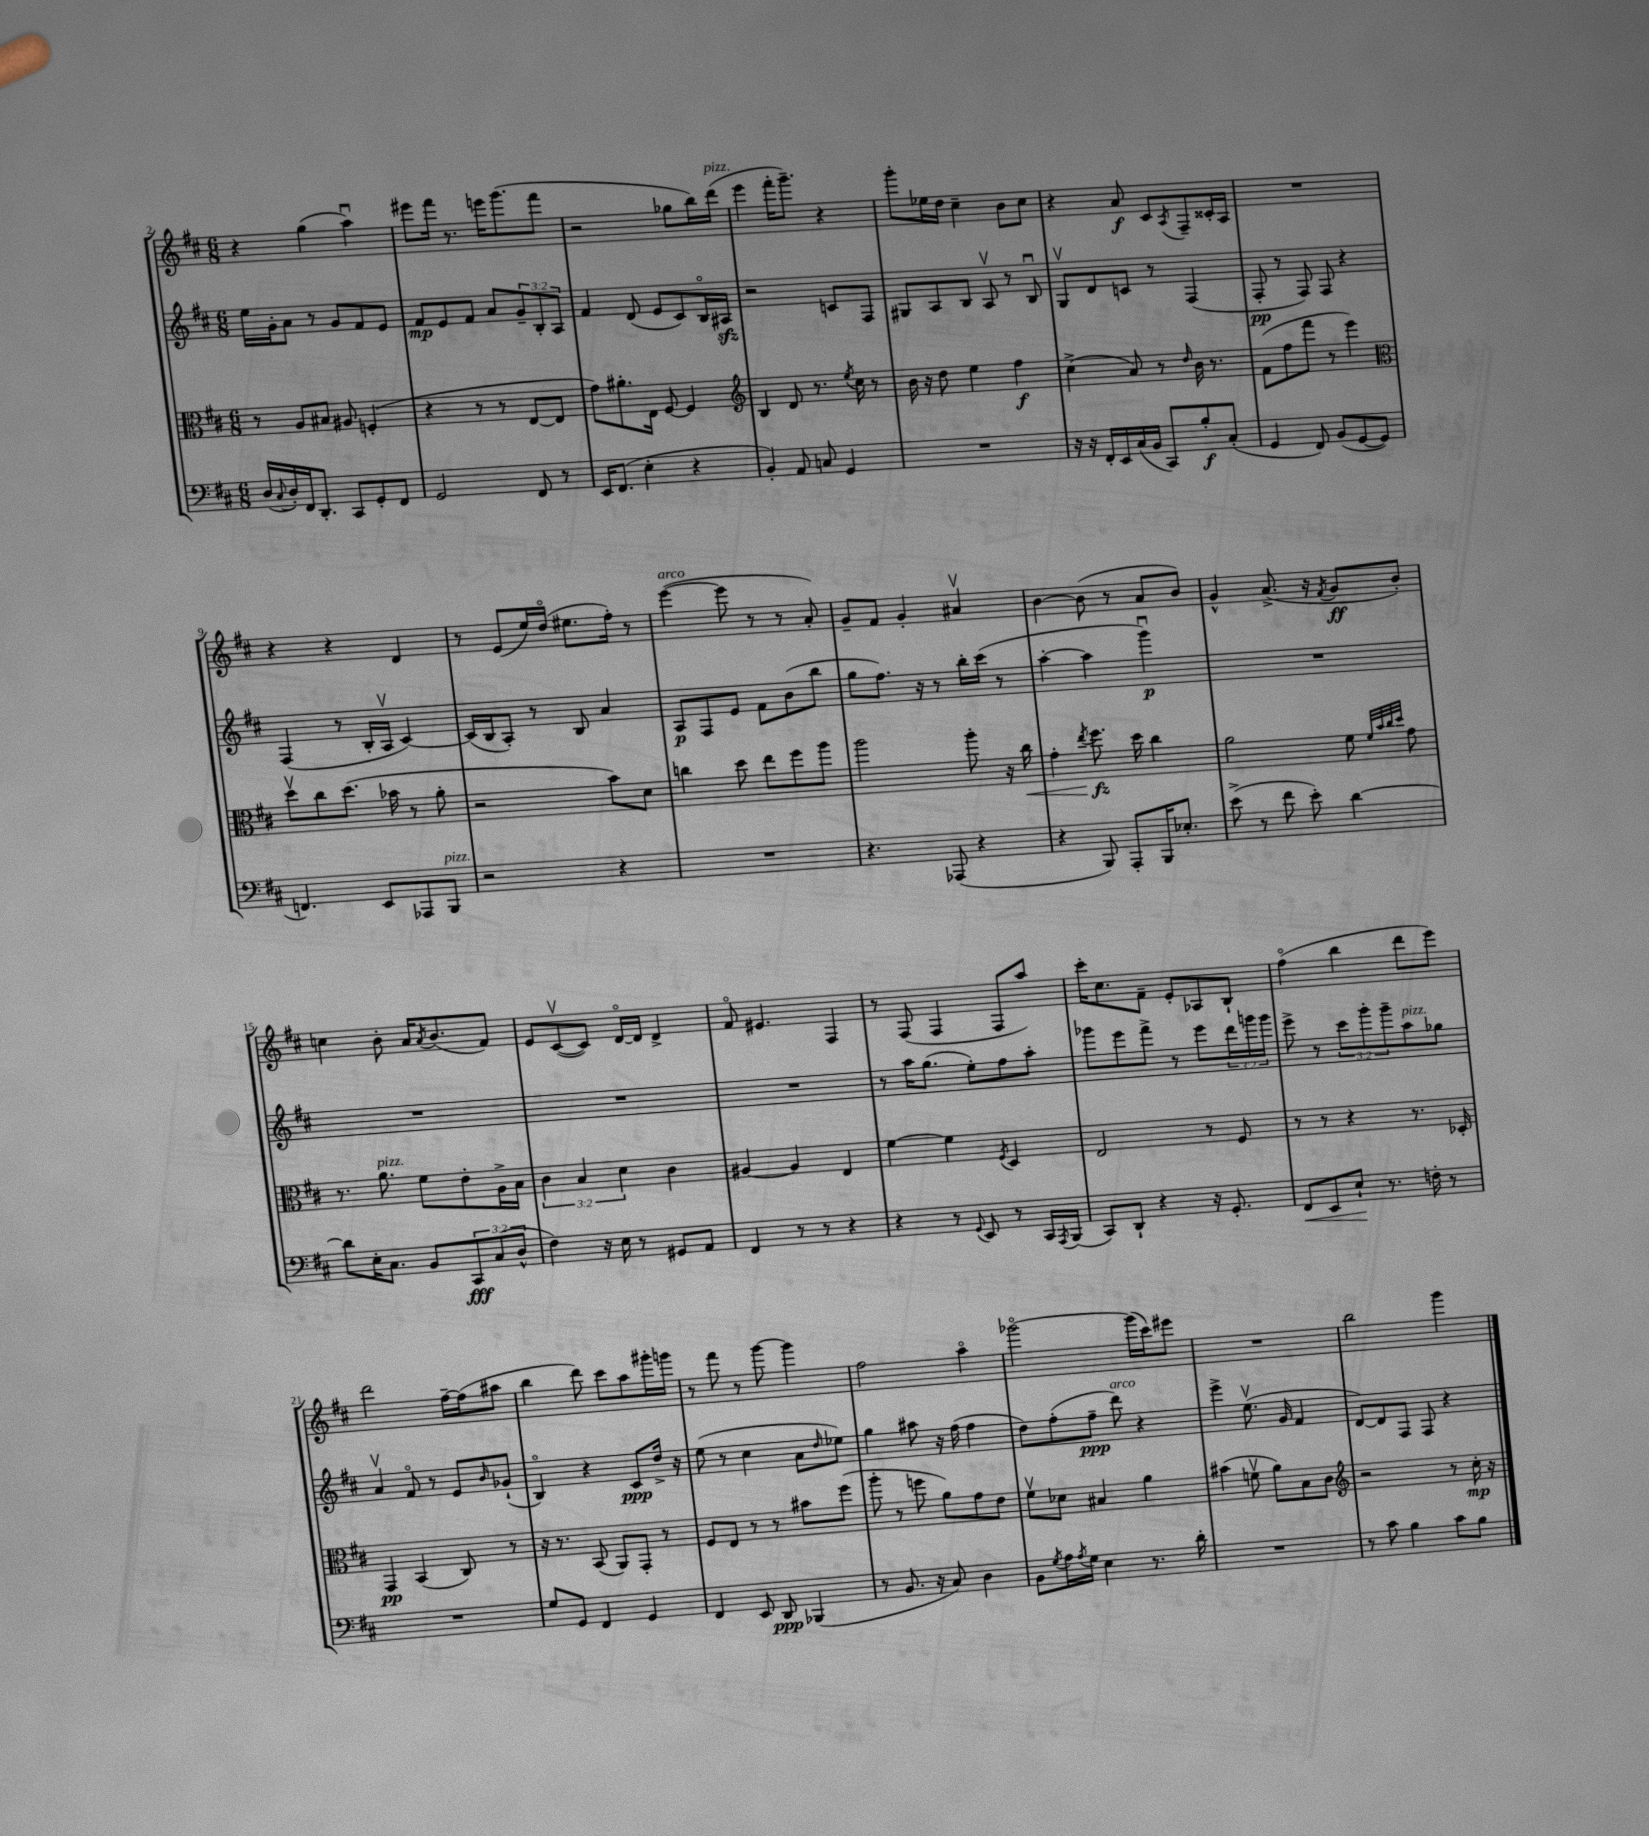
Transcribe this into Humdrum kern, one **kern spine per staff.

**kern	**dynam	**kern	**dynam	**kern	**dynam	**kern	**dynam
*part4	*part4	*part3	*part3	*part2	*part2	*part1	*part1
*staff4	*staff4	*staff3	*staff3	*staff2	*staff2	*staff1	*staff1
*clefF4	*	*clefC3	*	*clefG2	*	*clefG2	*
*k[f#c#]	*	*k[f#c#]	*	*k[f#c#]	*	*k[f#c#]	*
*M6/8	*	*M6/8	*	*M6/8	*	*M6/8	*
=2	=2	=2	=2	=2	=2	=2	=2
(16D/LL	.	8r	.	16ee\LL	.	4r	.
8qqC#/	.	.	.	.	.	.	.
16D'/)	.	.	.	16g'\J	.	.	.
16FF#/J	.	8A/L	.	8a\J	.	.	.
8.DD'/J	.	.	.	.	.	.	.
.	.	8B#X/J	.	8r	.	(4gg\	.
8CC#/L	.	8A#X/	.	8g/L	.	.	.
8GG'/	.	(4Fn'/	.	8f#/	.	4aau\)	.
8FF#/J	.	.	.	8e/J	.	.	.
=3	=3	=3	=3	=3	=3	=3	=3
2GG/	.	4r	.	8f#/L	mp	8eee#X\L	.
.	.	.	.	8e/	.	16fff#\Jk	.
.	.	.	.	.	.	8.r	.
.	.	8r	.	8f#/J	.	.	.
.	.	8r	.	8a/L	.	16eeen\KL	.
.	.	.	.	.	.	(8.ggg\	.
8FF#/	.	[8E/L	.	12g~/	.	.	.
.	.	.	.	12B'/	.	.	.
8r	.	8E/J]	.	.	.	8fff#\J	.
.	.	.	.	12A/J	.	.	.
=4	=4	=4	=4	=4	=4	=4	=4
16EE/KL	.	8g\L)	.	4f#/	.	2r	.
(8.FF#/J	.	.	.	.	.	.	.
.	.	8.a#X'\	.	.	.	.	.
4E'\	.	.	.	(8d/	.	.	.
.	.	16E\Jk	.	.	.	.	.
.	.	[8F#/	.	8e/L	.	.	.
4r	.	4F#/]	.	8c#/)	.	8gg-X\L	.
.	.	.	.	16B/L	.	16bb\L)	.
!	!	!	!	!	!	!LO:TX:a:i:t=pizz.	!
.	.	.	.	16A#Xzz/JJ	.	(16ddd\JJ	.
=5	=5	=5	=5	=5	=5	=5	=5
*	*	*clefG2	*	*	*	*	*
4BB'/)	.	4B/	.	2r	.	4eee\	.
8AA/	.	8d/	.	.	.	16fff#'\KL	.
.	.	.	.	.	.	8.ggg~\J)	.
8Cn/	.	8.r	.	.	.	.	.
4GG/	.	.	.	8cn/L	.	4r	.
.	.	8qee/	.	.	.	.	.
.	.	16cc#\	.	.	.	.	.
.	.	8r	.	8F#/J	.	.	.
=6	=6	=6	=6	=6	=6	=6	=6
2.r	.	16b\	.	8G#X/L	.	8ggg'\L	.
.	.	16r	.	.	.	.	.
.	.	8dd\	.	8A/	.	16ee-X\L	.
.	.	.	.	.	.	16dd\JJ	.
.	.	4ee\	.	8B/J	.	4cc#~\	.
.	.	.	.	8Av/	.	.	.
.	.	4ff#\	f	8r	.	8b\L	.
.	.	.	.	8Bu/	.	8cc#\J	.
=7	=7	=7	=7	=7	=7	=7	=7
16r	.	(4cc#^\	.	8Gv/L	.	4r	.
16r	.	.	.	.	.	.	.
16FF#'/LL	.	.	.	8d/	.	.	.
16EE/	.	.	.	.	.	.	.
(16C#/	.	8a/)	.	8cn/J	.	8a/	f
16BB/JJ	.	.	.	.	.	.	.
8CC#/L)	.	8r	.	8r	.	8c#/L	.
.	.	16qqdd/	.	.	.	8qA/	.
8B'/	f	16b\	.	(4F#/	.	8F#~/	.
.	.	8.r	.	.	.	.	.
(8C#'/J	.	.	.	.	.	16c##X'/L	.
.	.	.	.	.	.	16A/JJ	.
=8	=8	=8	=8	=8	=8	=8	=8
4GG/	.	(8f#\L	.	8F#'/	pp	2.r	.
.	.	8ff#\	.	8r	.	.	.
8FF#/)	.	8fff#\J	.	8F#/)	.	.	.
(8BB/L	.	8r	.	8F#/	.	.	.
[8GG/	.	4eee\)	.	4r	.	.	.
8GG/J]	.	.	.	.	.	.	.
!!LO:LB:g=z
=9	=9	=9	=9	=9	=9	=9	=9
*	*	*clefC3	*	*	*	*	*
4.FFn/)	.	8ddv\L	.	(4F#/	.	4r	.
.	.	8cc#\	.	.	.	.	.
.	.	(8.dd\J	.	8r	.	4r	.
8EE/L	.	.	.	16B'/LL	.	.	.
.	.	16b-X\	.	16Av/JJ	.	.	.
8AAA-X/	.	8r	.	[4c#/)	.	4d/	.
!LO:TX:a:i:t=pizz.	!	!	!	!	!	!	!
8BBB/J	.	8a'\	.	.	.	.	.
=10	=10	=10	=10	=10	=10	=10	=10
2r	.	2r	.	(16c#/LL]	.	8r	.
.	.	.	.	16B/J	.	.	.
.	.	.	.	8A'/J)	.	(8e/L	.
.	.	.	.	8r	.	16ee/L)	.
.	.	.	.	.	.	(16dd/JJ	.
.	.	.	.	8B/	.	8.ee#X\L	.
4r	.	8b\L)	.	4a/	.	.	.
.	.	.	.	.	.	16ff#'\Jk)	.
.	.	8d\J	.	.	.	8r	.
=11	=11	=11	=11	=11	=11	=11	=11
!	!	!	!	!	!	!LO:TX:a:i:t=arco	!
2.r	.	4ccn\	.	8A/L	p	([4eee\	.
.	.	.	.	8F#/	.	.	.
.	.	8dd\	.	8e/J	.	8eee\]	.
.	.	8ee\L	.	8f#\L	.	8r	.
.	.	8ff#\	.	(8b\	.	8r	.
.	.	8aa\J	.	8bb\J	.	8a'/)	.
=12	=12	=12	=12	=12	=12	=12	=12
4.r	.	2aa\	.	8gg\L	.	8g~/L	.
.	.	.	.	8.ff#\J)	.	8f#/J	.
.	.	.	.	.	.	4g'/	.
.	.	.	.	16r	.	.	.
(8AAA-X/	.	.	.	8r	.	.	.
4r	.	8aa'\	.	16bb'\LL	.	4a#Xv/	.
.	.	.	.	(16ccc#\JJ	.	.	.
.	.	16r	.	8r	.	.	.
!	!	!	!LO:HP:b	!	!	!	!
.	.	16cc#\	<	.	.	.	.
=13	=13	=13	=13	=13	=13	=13	=13
4r	.	4g'\	.	[4aa'\	.	[4b\	.
.	.	8qee/	.	.	.	.	.
8BBB/)	.	8.ff#\	fz	4aa\]	.	(8b\]	.
8AAA'/L	.	.	.	.	.	8r	.
.	.	16dd\	[	.	.	.	.
16BBB/K	.	4cc#\	.	4gggu\)	p	8a/L	.
8.E-X'/J	.	.	.	.	.	.	.
.	.	.	.	.	.	8b/J)	.
=14	=14	=14	=14	=14	=14	=14	=14
(8e^\	.	2a\	.	2.r	.	4g^^/	.
8r	.	.	.	.	.	.	.
8f#\	.	.	.	.	.	(8.a^/	.
8e'\)	.	.	.	.	.	.	.
.	.	.	.	.	.	16r	.
.	.	.	.	.	.	8qf#/	.
[4d\	.	8f#\	.	.	.	8g/L	ff
.	.	32qqf#/LLL	.	.	.	.	.
.	.	32qqb/	.	.	.	.	.
.	.	32qqcc#/	.	.	.	.	.
.	.	32qqdd/JJJ	.	.	.	.	.
.	.	8g\	.	.	.	8b'/J)	.
!!LO:LB:g=z
=15	=15	=15	=15	=15	=15	=15	=15
8d\L]	.	8.r	.	2.r	.	4ccn\	.
16E'\K	.	.	.	.	.	.	.
!	!	!LO:TX:a:i:t=pizz.	!	!	!	!	!
8.C#\J	.	8.a\	.	.	.	.	.
.	.	.	.	.	.	8b'\	.
8BB/L	.	8f#\L	.	.	.	16a/KL	.
.	.	.	.	.	.	8qa/	.
.	.	.	.	.	.	(8.b/	.
12CC#/	fff	8e'\	.	.	.	.	.
(12C#/	.	.	.	.	.	.	.
.	.	16A^\L	.	.	.	8f#/J)	.
12D^^/J	.	.	.	.	.	.	.
.	.	16B\JJ	.	.	.	.	.
=16	=16	=16	=16	=16	=16	=16	=16
4F#\)	.	6c#\	.	2.r	.	8e/L	.
.	.	.	.	.	.	([8c#v/	.
.	.	6B/	.	.	.	.	.
16r	.	.	.	.	.	8c#/J])	.
16E\	.	.	.	.	.	.	.
.	.	6d\	.	.	.	.	.
8r	.	.	.	.	.	[16d/LL	.
.	.	.	.	.	.	16d/JJ]	.
8GG#X/L	.	4c#\	.	.	.	4d^/	.
8AA/J	.	.	.	.	.	.	.
=17	=17	=17	=17	=17	=17	=17	=17
4FF#/	.	[4A#X/	.	2.r	.	8f#/	.
.	.	.	.	.	.	4.e#X/	.
8r	.	4A#/]	.	.	.	.	.
8r	.	.	.	.	.	.	.
4r	.	4E/	.	.	.	4F#/	.
=18	=18	=18	=18	=18	=18	=18	=18
4r	.	[4f#\	.	8r	.	8r	.
.	.	.	.	16aa\KL	.	(8F#/	.
.	.	.	.	(8.gg\J	.	.	.
8r	.	4f#\]	.	.	.	4F#/	.
8qqGG/	.	.	.	.	.	.	.
8EE/	.	.	.	8ee'\L)	.	.	.
.	.	8qF#/	.	.	.	.	.
8r	.	4D/	.	8ff#\	.	8F#/L	.
16CC#/LL	.	.	.	8aa'\J	.	8aa/J)	.
8qAAA/	.	.	.	.	.	.	.
(16BBB/JJ	.	.	.	.	.	.	.
=19	=19	=19	=19	=19	=19	=19	=19
8CC#/L)	.	2E/	.	8ggg-X\L	.	16ccc#'\KL	.
.	.	.	.	.	.	8.cc#\	.
8DD`/J	.	.	.	8eee\	.	.	.
4r	.	.	.	8fff#^\J	.	8f#~\J	.
.	.	.	.	8r	.	8e'/L	.
16r	.	8r	.	8eee\L	.	8A-X/	.
8.GG'/	.	.	.	.	.	.	.
.	.	8F#/	.	24ddd\L	.	8B`/J	.
.	.	.	.	24gggn\	.	.	.
.	.	.	.	24ggg\JJ	.	.	.
=20	=20	=20	=20	=20	=20	=20	=20
!	!LO:HP:b	!	!	!	!	!	!
8FF#/L	<	8r	.	8eee^\	.	(4ff#\	.
8EE/	.	8r	.	8r	.	.	.
8E`/J	.	4r	.	12ccc#\L	.	4bb\	.
.	.	.	.	12ggg'\	.	.	.
8.r	[	.	.	.	.	.	.
.	.	.	.	12ggg~\	.	.	.
!	!	!	!	!LO:TX:a:i:t=pizz.	!	!	!
.	.	8.r	.	8aa\	.	8ddd\L	.
16Fn'\	.	.	.	.	.	.	.
8r	.	.	.	8gg-X\J	.	8eee\J)	.
.	.	16D-X'/	.	.	.	.	.
!!LO:LB:g=z
=21	=21	=21	=21	=21	=21	=21	=21
2.r	.	4GG/	pp	4av/	.	2ddd\	.
.	.	(4BB/	.	8f#/	.	.	.
.	.	.	.	8r	.	.	.
.	.	8C#/)	.	8e/L	.	[16ff#~\LL	.
.	.	.	.	.	.	(16ff#\J]	.
.	.	.	.	16qqb/	.	.	.
.	.	8r	.	(8g-X`/J	.	8aa#X\J	.
=22	=22	=22	=22	=22	=22	=22	=22
8G/L	.	16r	.	4B/)	.	4bb\	.
.	.	8.r	.	.	.	.	.
8GG/J	.	.	.	.	.	.	.
4FF#/	.	(8BB/	.	4r	.	8ddd\)	.
.	.	8AA/L)	.	.	.	8ccc#\L	.
4GG/	.	8GG'/J	.	8c#/L	ppp	8aa\	.
.	.	8r	.	16dd^/Jk	.	16ggg#X'\L	.
.	.	.	.	16r	.	16gggn\JJ	.
=23	=23	=23	=23	=23	=23	=23	=23
4FF#/	.	8F#/L	.	(8ee\	.	8r	.
.	.	8E/J	.	8r	.	8fff#\	.
8EE/	.	8r	.	4cc#\	.	8r	.
8DD/	ppp	8r	.	.	.	[8ggg\	.
(4BBB-X/	.	8b#X\L	.	8a\L	.	4ggg\]	.
.	.	.	.	16qqdd/	.	.	.
.	.	(8ff#\J	.	8ee-X\J)	.	.	.
=24	=24	=24	=24	=24	=24	=24	=24
8r	.	8aa'\	.	4gg\	.	2ff#\	.
8.BB/	.	8r	.	.	.	.	.
.	.	8ffn\	.	8aa#X\	.	.	.
16r	.	.	.	.	.	.	.
8C#/)	.	8a\L)	.	16r	.	.	.
.	.	.	.	(16ff#\	.	.	.
4D\	.	8g\	.	4ff#\	.	4aa\	.
.	.	8e\J	.	.	.	.	.
=25	=25	=25	=25	=25	=25	=25	=25
8BB\L	.	8f#v\L	.	8dd\L)	.	[2ggg-X\	.
8qG/	.	.	.	.	.	.	.
16A\L	.	8d-X\J	.	(8ff#'\	.	.	.
8qA/	.	.	.	.	.	.	.
16G\JJ	.	.	.	.	.	.	.
4E\	.	4B#X/	.	8ff#~\J	ppp	.	.
!	!	!	!	!LO:TX:a:i:t=arco	!	!	!
.	.	.	.	8ddd\)	.	.	.
8.r	.	4a\	.	4r	.	(16ggg-\LL]	.
.	.	.	.	.	.	16ccc#\J)	.
.	.	.	.	.	.	8eee#X\J	.
16d'\	.	.	.	.	.	.	.
=26	=26	=26	=26	=26	=26	=26	=26
2.r	.	(4b#X\	.	4eee^\	.	2.r	.
.	.	8fnv\	.	(8.eev\	.	.	.
.	.	8a\L)	.	.	.	.	.
.	.	.	.	16g/	.	.	.
.	.	8B\	.	4f#/	.	.	.
.	.	8c#\J	.	.	.	.	.
=27	=27	=27	=27	=27	=27	=27	=27
*	*	*clefG2	*	*	*	*	*
8r	.	2r	.	[8d/L)	.	2bb\	.
8c#\	.	.	.	8d/]	.	.	.
4B\	.	.	.	8F#/J	.	.	.
.	.	.	.	8F#/	.	.	.
8c#\L	.	8r	.	4r	.	4ggg\	.
8B\J	.	16cc#'\	mp	.	.	.	.
.	.	16r	.	.	.	.	.
==	==	==	==	==	==	==	==
*-	*-	*-	*-	*-	*-	*-	*-
